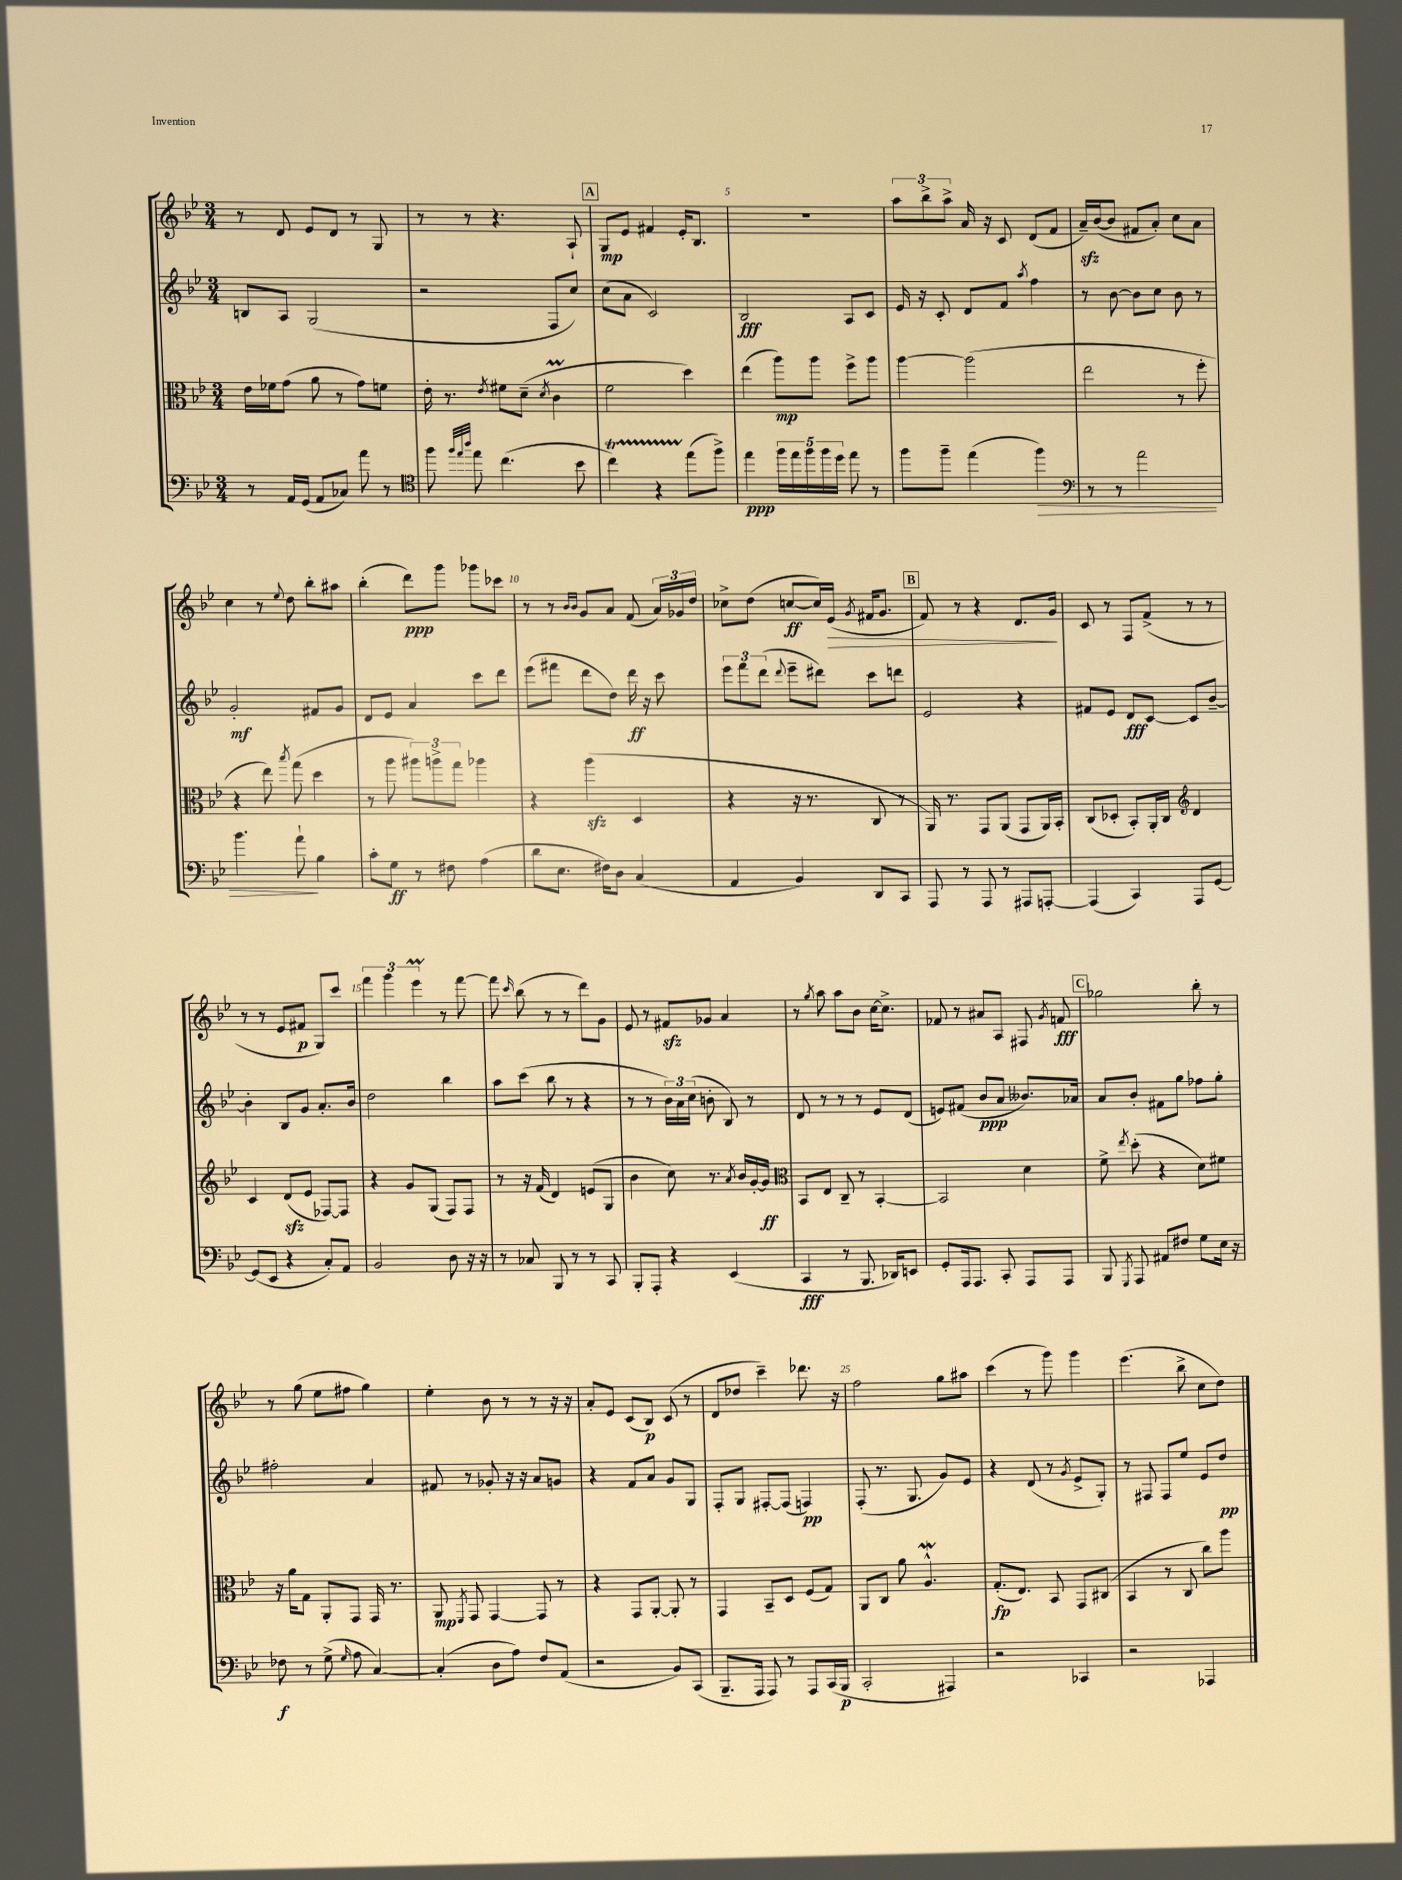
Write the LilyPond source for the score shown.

<<
\new StaffGroup <<
\new Staff = "s0" {
    \clef treble \key bes \major \numericTimeSignature \time 3/4
    \autoBeamOff r8 d'8 ees'8[ d'8] r8 g8 |
    r8 r8 r4. a8-! |
    \mark \markup { \box "A" } g8[\mp ees'8] fis'4 ees'16[-. bes8.] |
    R2. |
    \tuplet 3/2 { a''8[ bes''8-> a''8]-> } a'16 r16 c'8 d'8[( f'8] |
    a'16[--\sfz) bes'16~( bes'8] fis'8[ a'8]-.) c''8[ a'8] |
    c''4 r8 \appoggiatura { ees''8 } d''8 bes''8[-. ais''8] |
    bes''4-.( d'''8[\ppp) g'''8] ges'''8[ ces'''8] |
    r8 r8 \grace { bes'16[ bes'16] } g'8[ a'8] f'8( \tuplet 3/2 { a'16[) ges'16 d''16] } |
    ces''8[-> d''8]( c''8[~\ff c''16) ees'16]\>( \acciaccatura { g'8 } fis'16[ g'8.] |
    \mark \markup { \box "B" } f'8) r8 r4 d'8.[ g'16]\! |
    c'8 r8 f8[ f'8]->( r8 r8 |
    r8 r8 ees'8[ fis'8]\p g8[) c'''8] |
    \tuplet 3/2 { f'''4 g'''4 ees'''4\prall } r8 f'''8~ |
    f'''8 \grace { c'''16 } bes''8( r8 r8 d'''8[) g'8] |
    ees'8 r8 fis'8[\sfz ges'8] a'4 |
    r8 \acciaccatura { g''8 } a''8 a''8[ bes'8] c''16[~ c''8.]-> |
    fes'8 r8 ais'8[ a8] fis8 \acciaccatura { g'8 } f'8\fff |
    \mark \markup { \box "C" } ges''2 bes''8-. r8 |
    r8 g''8( ees''8[ fis''8] g''4) |
    ees''4-. bes'8 r8 r8 r16 r16 |
    a'8[-. ees'8] c'8[( bes8]\p) c'8( r8 |
    d'8[ des''8] c'''4--) des'''8. r16 |
    f''2 g''8[ ais''8] |
    c'''4( r8 g'''8) g'''4 |
    ees'''4.( bes''8-> c''8[ d''8]) \bar "|." |
}
\new Staff = "s1" {
    \clef treble \key bes \major \numericTimeSignature \time 3/4
    \autoBeamOff b8[ a8] g2( |
    r2 f8[ c''8]) |
    \mark \markup { \box "A" } c''8[( a'8] c'2) |
    bes2\fff a8[ c'8] |
    ees'16 r16 c'8-. d'8[ f'8] \acciaccatura { a''8 } f''4 |
    r8 bes'8~ bes'8[ c''8] bes'8 r8 |
    g'2-.\mf fis'8[ g'8] |
    d'8[ ees'8] a'4 c'''8[ d'''8] |
    ees'''8[( fis'''8] d'''8[ d''8]) d'''16\ff r16 c'''8 |
    \tuplet 3/2 { ees'''8[ f'''8 d'''8]( } \appoggiatura { d'''8 } ees'''8[-- dis'''8]) c'''8[ d'''8] |
    \mark \markup { \box "B" } ees'2 r4 |
    fis'8[ ees'8] d'8[\fff c'8]~ c'8[ bes'8]~-- |
    bes'4-. bes8[ g'8] a'8.[-. bes'16] |
    d''2 bes''4 |
    a''8[ c'''8]( bes''8 r8 r4 |
    r8 r8 \tuplet 3/2 { bes'16[) a'16 c''16]( } b'8-. bes8) r8 |
    d'8 r8 r8 r8 ees'8[ d'8]( |
    e'8[) fis'8]( bes'8[\ppp a'8] beses'8.[) aes'16] |
    \mark \markup { \box "C" } a'8[ bes'8]-. fis'8[ g''8] fes''8[ g''8]-. |
    fis''2-. a'4 |
    fis'8 r8 ges'8-. r16 r16 a'8[ g'8] |
    r4 f'8[ a'8] g'8[ g8] |
    f8[-. g8] fis8[~-. fis8]( f4\pp) |
    f8-.( r8. g8. g'8[) ees'8] |
    r4 d'8( r8 \acciaccatura { g'8 } ees'8[-> g8]-.) |
    r8 fis8 fis8[ ees''8] ees'8[ d''8]\pp \bar "|." |
}
\new Staff = "s2" {
    \clef alto \key bes \major \numericTimeSignature \time 3/4
    \autoBeamOff ees'16[ fes'16 g'8]( a'8 r8 g'8[) f'8] |
    ees'16-. r8. \acciaccatura { ees'8 } fis'8[ d'8]--( \acciaccatura { d'8 } c'4\prall |
    \mark \markup { \box "A" } f'2 d''4) |
    ees''4( a''8[\mp) a''8] f''8[-> a''8] |
    a''4~ a''2( |
    ees''2 r8 f''8-. |
    r4 ees''8) \acciaccatura { bes''8 } g''8( d''4 |
    r8 a''8 \tuplet 3/2 { ais''8[) a''8-> g''8] } aes''4 |
    r4 a''4\sfz( d4 |
    r4 r16 r8. c8 r8 |
    \mark \markup { \box "B" } a,16) r8. g,8[ a,8]( g,8[ a,16) bes,16]-. |
    c8[( des8]-. bes,8[-.) a,16-. c16] \clef treble d'4 |
    c'4 d'8[\sfz( ees'8] fes8[~) fes8] |
    r4 g'8[ g8]( f8[) f8] |
    r8 r16 f'16( d'4) e'8[( g8] |
    bes'4 c''8) r8. \acciaccatura { a'8 } bes'16[ g'16~-. g'16]\ff |
    \clef alto bes,8[ ees8] c8-- r8 bes,4~-. |
    bes,2 d'4 |
    \mark \markup { \box "C" } f'8-> \acciaccatura { ees''8 } d''8-.( r4 d'8[) fis'8] |
    r16 a'16[ g8] a,8[-. g,8] g,16 r8. |
    a,8\mp \acciaccatura { f,8 } g,8 g,4~ g,8 r8 |
    r4 g,8[ a,8]~-. a,8-. r8 |
    g,4 bes,8[-- d8] f8[( g8]) |
    a,8[ c8] a'8 a4.-^\mordent |
    g8.[-.\fp( ees8.]) bes,8 g,8[ cis8]( |
    bes,4 r8 c8 c''8[) a''8] \bar "|." |
}
\new Staff = "s3" {
    \clef bass \key bes \major \numericTimeSignature \time 3/4
    \autoBeamOff r8 a,16[ g,16]( a,8[ ces8]) a'8 r8 |
    \clef tenor f''8 \grace { f''32[ ees''32 a''32] } ees''8 c''4.( bes'8 |
    \mark \markup { \box "A" } c''4\startTrillSpan) r4 ees''8[\stopTrillSpan( f''8]->) |
    ees''4\ppp \tuplet 5/4 { f''16[ ees''16 f''16 f''16 d''16] } ees''8 r8 |
    f''8[ f''8]-- ees''4( f''4\>) |
    \clef bass r8 r8 a'2 |
    bes'4. a'8-!\! bes4 |
    c'8[-. g8]\ff r8 fis8 a4( |
    d'8[ ees8.] fis16[) d8] c4( |
    a,4 bes,4) d,8[ c,8] |
    \mark \markup { \box "B" } a,,8 r8 a,,8 r8 ais,,8[ a,,8]~-. |
    a,,4( c,4) a,,8[ g,8]~ |
    g,8[( ees,8] r4 c8[-.) a,8] |
    bes,2 d8 r16 r16 |
    r8 ces8 bes,,8 r8 r8 c,8 |
    bes,,8[-. a,,8]-. r4 ees,4( |
    c,4\fff r8 bes,,8. des,16[) e,8] |
    g,8[-. a,,16 a,,8.] c,8-. a,,8[ a,,8] |
    \mark \markup { \box "C" } bes,,8 \acciaccatura { g,,8 } a,,8 ais,8[ fis8] g8[ ees16] r16 |
    fes8\f r8 g8->( \grace { g16 } a8 c4~) |
    c4-.( d8[ a8]) f8[ a,8]( |
    r2 bes,8[) c,8]( |
    bes,,8.[-- a,,16] a,,8) r8 a,,8[ c,16( bes,,16]\p |
    c,2-. ais,,4) |
    r2 ces,4 |
    r2 aes,,4 \bar "|." |
}
>>
>>
\layout { \context { \Score currentBarNumber = #2 \override BarNumber.break-visibility = ##(#f #t #t) barNumberVisibility = #(every-nth-bar-number-visible 5) } }
